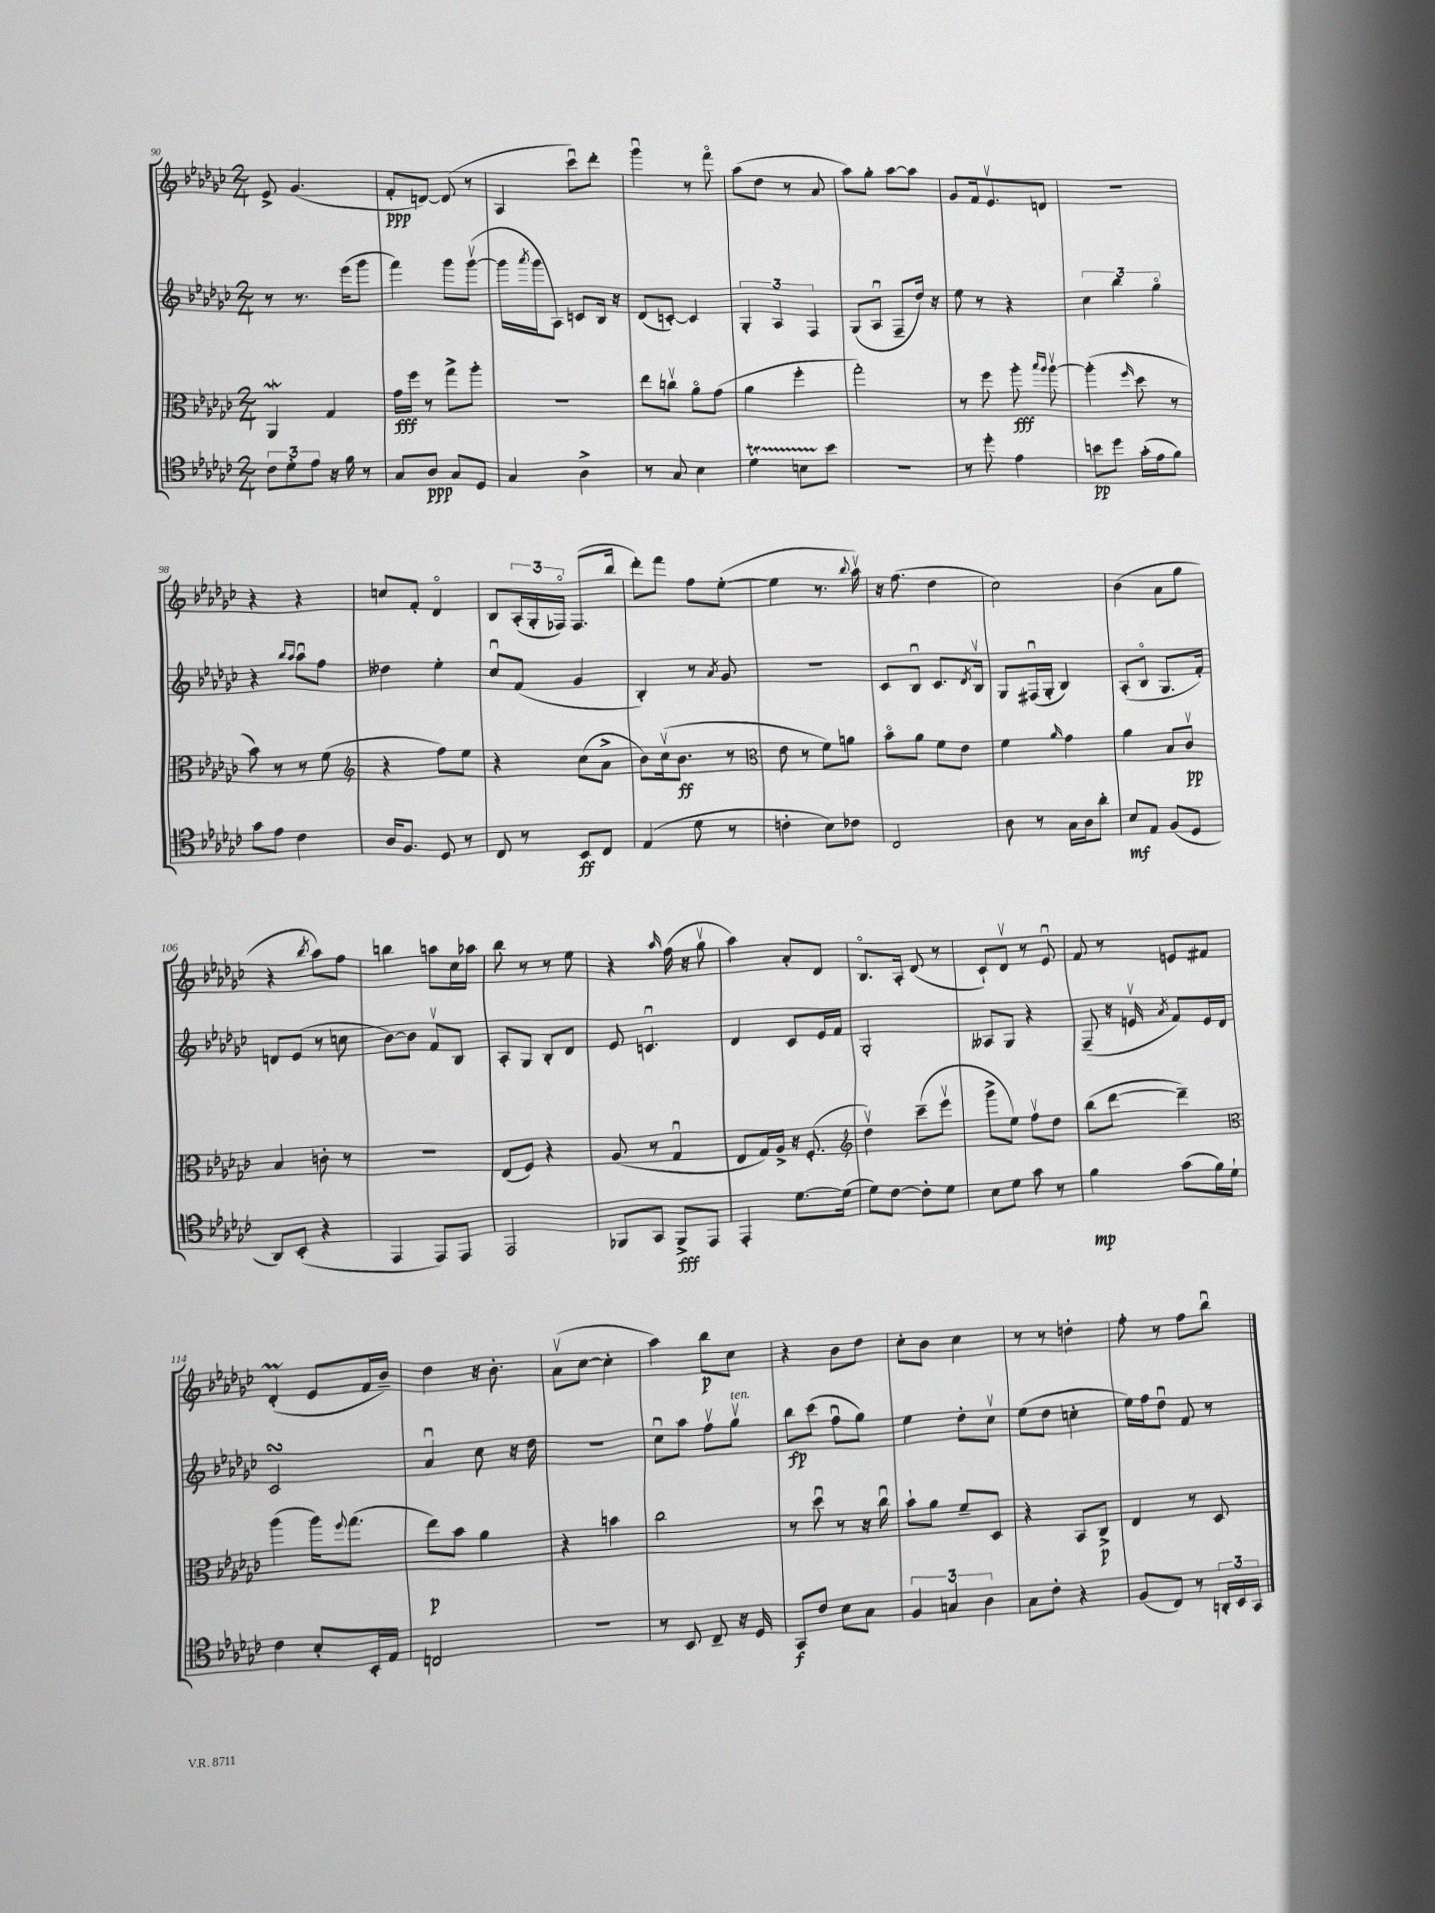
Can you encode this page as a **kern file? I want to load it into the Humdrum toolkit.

**kern	**dynam	**kern	**dynam	**kern	**dynam	**kern	**dynam
*part4	*part4	*part3	*part3	*part2	*part2	*part1	*part1
*staff4	*staff4	*staff3	*staff3	*staff2	*staff2	*staff1	*staff1
*clefC4	*	*clefC3	*	*clefG2	*	*clefG2	*
*k[b-e-a-d-g-c-]	*	*k[b-e-a-d-g-c-]	*	*k[b-e-a-d-g-c-]	*	*k[b-e-a-d-g-c-]	*
*M2/4	*	*M2/4	*	*M2/4	*	*M2/4	*
=90	=90	=90	=90	=90	=90	=90	=90
12c-\L	.	4AA-W/	.	8r	.	8e-^/	.
12d-'\	.	.	.	.	.	.	.
.	.	.	.	8.r	.	(4.g-/	.
12e-\J	.	.	.	.	.	.	.
16r	.	4G-/	.	.	.	.	.
16f\	.	.	.	(16eee-\KL	.	.	.
8r	.	.	.	8ggg-\J	.	.	.
=91	=91	=91	=91	=91	=91	=91	=91
8G-/L	.	16g-\LL	fff	4fff\)	.	8f'/L	ppp
.	.	16ff\JJ	.	.	.	.	.
8A-/J	ppp	8r	.	.	.	[8dn/J)	.
8G-/L	.	8gg-^\L	.	8ggg-\L	.	(8d/]	.
8D-/J	.	8aa-'\J	.	([8ggg-v\J	.	8r	.
=92	=92	=92	=92	=92	=92	=92	=92
4G-/	.	2r	.	16ggg-\LL]	.	4A-/	.
.	.	.	.	8qaaa-/	.	.	.
.	.	.	.	16ggg-\J	.	.	.
.	.	.	.	8A-\J)	.	.	.
4A-^\	.	.	.	8cn/L	.	8ccc-u\L)	.
.	.	.	.	16B-/Jk	.	8ddd-'\J	.
.	.	.	.	16r	.	.	.
=93	=93	=93	=93	=93	=93	=93	=93
8r	.	8ee-\L	.	(8d-/L	.	4ggg-u\	.
8G-/	.	8ccnv\J	.	[8cn'/J)	.	.	.
4B-\	.	8a-\L	.	4c/]	.	8r	.
.	.	(8g-\J	.	.	.	8fff\	.
=94	=94	=94	=94	=94	=94	=94	=94
4d-T\	.	4a-\	.	6G-'/	.	(8aa-\L	.
.	.	.	.	.	.	8dd-\J	.
.	.	.	.	6A-/	.	.	.
8BnTTT\L	.	4ff'\	.	.	.	8r	.
.	.	.	.	6F/	.	.	.
8b-\J	.	.	.	.	.	8a-/	.
=95	=95	=95	=95	=95	=95	=95	=95
2r	.	2gg-'\)	.	(8G-/L	.	8aa-\L)	.
.	.	.	.	8A-u/J	.	8gg-'\J	.
.	.	.	.	8F~/L	.	[8aa-\L	.
.	.	.	.	16dd-/Jk)	.	8aa-\J]	.
.	.	.	.	16r	.	.	.
=96	=96	=96	=96	=96	=96	=96	=96
8r	.	8r	.	8ee-\	.	8g-/L	.
8dd-'\	.	8ff\	.	8r	.	16f/k	.
.	.	.	.	.	.	8.e-v/	.
4e-\	.	8aa-'\	fff	4r	.	.	.
.	.	16qqbb-/LL	.	.	.	.	.
.	.	16qqaa-/JJ	.	.	.	.	.
.	.	[8aa-v\	.	.	.	8dn/J	.
=97	=97	=97	=97	=97	=97	=97	=97
8bn\L	pp	(4aa-'\]	.	6cc-\	.	2r	.
8dd-\J	.	.	.	.	.	.	.
.	.	.	.	6bb-\	.	.	.
.	.	16qqff/	.	.	.	.	.
(16g-'\LL	.	8dd-\	.	.	.	.	.
16e-\J	.	.	.	.	.	.	.
.	.	.	.	6gg-\	.	.	.
8f\J)	.	8r	.	.	.	.	.
!!LO:LB:g=z
=98	=98	=98	=98	=98	=98	=98	=98
8g-\L	.	8b-\)	.	4r	.	4r	.
8e-\J	.	8r	.	.	.	.	.
.	.	.	.	16qqbb-/LL	.	.	.
.	.	.	.	16qqaa-/JJ	.	.	.
4c-\	.	8r	.	8aa-u\L	.	4r	.
.	.	(8f\	.	8ff\J	.	.	.
=99	=99	=99	=99	=99	=99	=99	=99
*	*	*clefG2	*	*	*	*	*
16A-/KL	.	4r	.	4dd--X\	.	8ccn/L	.
8.F/J	.	.	.	.	.	.	.
.	.	.	.	.	.	8f'/J	.
8D-/	.	8ff\L)	.	4ee-'\	.	4d-/	.
8r	.	8ee-\J	.	.	.	.	.
=100	=100	=100	=100	=100	=100	=100	=100
8C-/	.	4r	.	8cc-u/L	.	8B-/L	.
8r	.	.	.	(8f/J	.	(24A-'/L	.
.	.	.	.	.	.	24G-'/	.
.	.	.	.	.	.	24F-X/JJ)	.
8BB-/L	ff	(8cc-\L	.	4g-/	.	(8.F-/L	.
8C-/J	.	8a-^\J	.	.	.	.	.
.	.	.	.	.	.	16bb-/Jk	.
=101	=101	=101	=101	=101	=101	=101	=101
(4E-/	.	8b-\L)	.	4B-'/)	.	8ddd-'\L)	.
.	.	(16cc-v\k	.	.	.	8fff\J	.
.	.	8.b-\J	ff	.	.	.	.
8d-\	.	.	.	8r	.	8ff\L	.
.	.	.	.	8qa-/	.	.	.
8r	.	8r	.	8g-/	.	([8ee-'\J	.
=102	=102	=102	=102	=102	=102	=102	=102
*	*	*clefC3	*	*	*	*	*
4cn'\	.	8e-\	.	2r	.	4ee-\]	.
.	.	8r	.	.	.	.	.
8B-\L)	.	8f\L)	.	.	.	8.r	.
8c-X\J	.	8an\J	.	.	.	.	.
.	.	.	.	.	.	8qqbb-/	.
.	.	.	.	.	.	16aa-v\)	.
=103	=103	=103	=103	=103	=103	=103	=103
2C-/	.	8b-\L	.	8c-/L	.	16r	.
.	.	.	.	.	.	(8.ff\	.
.	.	8a-\J	.	8B-u/J	.	.	.
.	.	8f\L	.	8.c-/L	.	4dd-\	.
.	.	8e-\J	.	.	.	.	.
.	.	.	.	8qd-/	.	.	.
.	.	.	.	16B-v/Jk	.	.	.
=104	=104	=104	=104	=104	=104	=104	=104
8A-\	.	4f\	.	8G-/L	.	2cc-\)	.
8r	.	.	.	(16F#Xu/L	.	.	.
.	.	.	.	16G-'/JJ	.	.	.
.	.	16qqa-/	.	.	.	.	.
16G-\LL	.	4g-\	.	4B-/)	.	.	.
16A-\J	.	.	.	.	.	.	.
8a-'\J	.	.	.	.	.	.	.
=105	=105	=105	=105	=105	=105	=105	=105
8B-/L	mf	4a-\	.	(8A-'/L	.	(4b-\	.
8E-/J	.	.	.	8B-/J	.	.	.
(8F/L	.	8B-/L	.	8.G-/L	.	8a-\L	.
8D-/J	.	8c-v/J	pp	.	.	8gg-\J	.
.	.	.	.	16f'/Jk)	.	.	.
!!LO:LB:g=z
=106	=106	=106	=106	=106	=106	=106	=106
8AA-/L)	.	4B-/	.	8dn/L	.	4r	.
(8BB-'/J	.	.	.	(8e-/J	.	.	.
.	.	.	.	.	.	8qbb-/	.
4r	.	8cn'\	.	8r	.	8aa-\L)	.
.	.	8r	.	8ccn\	.	8ff\J	.
=107	=107	=107	=107	=107	=107	=107	=107
4EE-/	.	2r	.	[8b-\L)	.	4bbn\	.
.	.	.	.	8b-\J]	.	.	.
8EE-/L)	.	.	.	8fv/L	.	8aan\L	.
8EE-/J	.	.	.	8B-/J	.	16cc-\L	.
.	.	.	.	.	.	16aa-X\JJ	.
=108	=108	=108	=108	=108	=108	=108	=108
2EE-/	.	(8E-/L	.	8A-'/L	.	8bb-\	.
.	.	8F/J)	.	8G-/J	.	8r	.
.	.	4r	.	8B-'/L	.	8r	.
.	.	.	.	8d-/J	.	8ee-\	.
=109	=109	=109	=109	=109	=109	=109	=109
8FF-X/L	.	(8A-/	.	8e-/	.	4r	.
8GG-/J	.	8r	.	4.cnu/	.	.	.
.	.	.	.	.	.	16qqaa-/	.
8FF-^/L	fff	4G-u/	.	.	.	(16ff\	.
.	.	.	.	.	.	16r	.
8EE-/J	.	.	.	.	.	8gg-v\	.
=110	=110	=110	=110	=110	=110	=110	=110
4EE-'/	.	8E-/L	.	4d-/	.	4aa-\)	.
.	.	16G-/L)	.	.	.	.	.
.	.	16A-^/JJ	.	.	.	.	.
[8.d-\L	.	16r	.	8c-/L	.	8a-'/L	.
.	.	(8.F'/	.	.	.	.	.
.	.	.	.	16e-/L	.	8d-/J	.
(16d-\Jk]	.	.	.	16f/JJ	.	.	.
=111	=111	=111	=111	=111	=111	=111	=111
*	*	*clefG2	*	*	*	*	*
8d-\L)	.	4dd-v\)	.	2G-'/	.	8.B-/L	.
[8c-\J	.	.	.	.	.	.	.
.	.	.	.	.	.	16A-'/Jk	.
8c-'\L]	.	(8ccc-~\L	.	.	.	(8d-/	.
8d-\J	.	8eee-v\J	.	.	.	8r	.
=112	=112	=112	=112	=112	=112	=112	=112
8B-\L	.	8ggg-^\L	.	8A--X/L	.	8c-`/L)	.
8d-\J	.	8ee-\J)	.	8G-/J	.	8d-v/J	.
8g-\	.	8ffv\L	.	4r	.	8r	.
8r	.	8dd-\J	.	.	.	8e-u/	.
=113	=113	=113	=113	=113	=113	=113	=113
4f\	mp	(8bb-\L	.	(8F~/	.	8f/	.
.	.	[8ddd-\J	.	16r	.	8r	.
.	.	.	.	16env/	.	.	.
.	.	.	.	8qa-/	.	.	.
(8g-\L	.	4ddd-~\])	.	8f/L)	.	8en/L	.
16f\L)	.	.	.	16e/L	.	8f#X/J	.
16d-`\JJ	.	.	.	16d-/JJ	.	.	.
!!LO:LB:g=z
=114	=114	=114	=114	=114	=114	=114	=114
*	*	*clefC3	*	*	*	*	*
4c-\	.	(4aa-\	.	2c-sSSs/	.	(4d-M'/	.
8B-'/L	.	16aa-\KL)	.	.	.	8e-/L	.
.	.	8qqff/	.	.	.	.	.
.	.	(8.gg-\J	.	.	.	.	.
16BB-'/L	.	.	.	.	.	16f/L	.
16E-/JJ	.	.	.	.	.	16b-~/JJ)	.
=115	=115	=115	=115	=115	=115	=115	=115
2Cn/	.	8ee-\L)	p	4a-u/	.	4dd-\	.
.	.	8b-\J	.	.	.	.	.
.	.	4a-\	.	8cc-\	.	16r	.
.	.	.	.	.	.	8.b-'\	.
.	.	.	.	16r	.	.	.
.	.	.	.	16dd-\	.	.	.
=116	=116	=116	=116	=116	=116	=116	=116
2r	.	4r	.	2r	.	(8a-v\L	.
.	.	.	.	.	.	[8cc-\J	.
.	.	4bn\	.	.	.	4cc-'\]	.
=117	=117	=117	=117	=117	=117	=117	=117
8r	.	2cc-\	.	8cc-u\L	.	4aa-\)	.
8BB-/	.	.	.	8aa-\J	.	.	.
8C-~/	.	.	.	8ffv\L	.	8bb-\L	p
!	!	!	!	!LO:TX:a:i:t=ten.	!	!	!
16r	.	.	.	8gg-v\J	.	8cc-\J	.
16D-/	.	.	.	.	.	.	.
=118	=118	=118	=118	=118	=118	=118	=118
8GG-/L	f	8r	.	8bb-\L	fp	4r	.
8c-/J	.	8dd-u\	.	(8ccc-\J	.	.	.
8B-\L	.	8r	.	8ffu\L	.	8b-\L	.
8G-\J	.	16r	.	8gg-\J)	.	8dd-\J	.
.	.	16cc-u\	.	.	.	.	.
=119	=119	=119	=119	=119	=119	=119	=119
6F/	.	8b-`\L	.	4ee-\	.	8cc-'\L	.
.	.	8a-\J	.	.	.	8b-\J	.
6Gn/	.	.	.	.	.	.	.
.	.	8f~/L	.	8dd-'\L	.	4cc-\	.
6A-\	.	.	.	.	.	.	.
.	.	8D-/J	.	8cc-v\J	.	.	.
=120	=120	=120	=120	=120	=120	=120	=120
8G-\L	.	4r	.	(8ee-\L	.	8r	.
8c-'\J	.	.	.	8dd-\J	.	8r	.
4r	.	8BB-/L	.	4ccn'\	.	4ddn'\	.
.	.	8C-^/J	p	.	.	.	.
=121	=121	=121	=121	=121	=121	=121	=121
(8F/L	.	4E-/	.	16ee-\LL)	.	8ff'\	.
.	.	.	.	16ff\J	.	.	.
8C-/J)	.	.	.	8dd-u\J	.	8r	.
8r	.	8r	.	8f/	.	8ff\L	.
24AAn'/LL	.	8D-/	.	8r	.	8bb-u\J	.
24BB-/	.	.	.	.	.	.	.
24GG-/JJ	.	.	.	.	.	.	.
==	==	==	==	==	==	==	==
*-	*-	*-	*-	*-	*-	*-	*-
